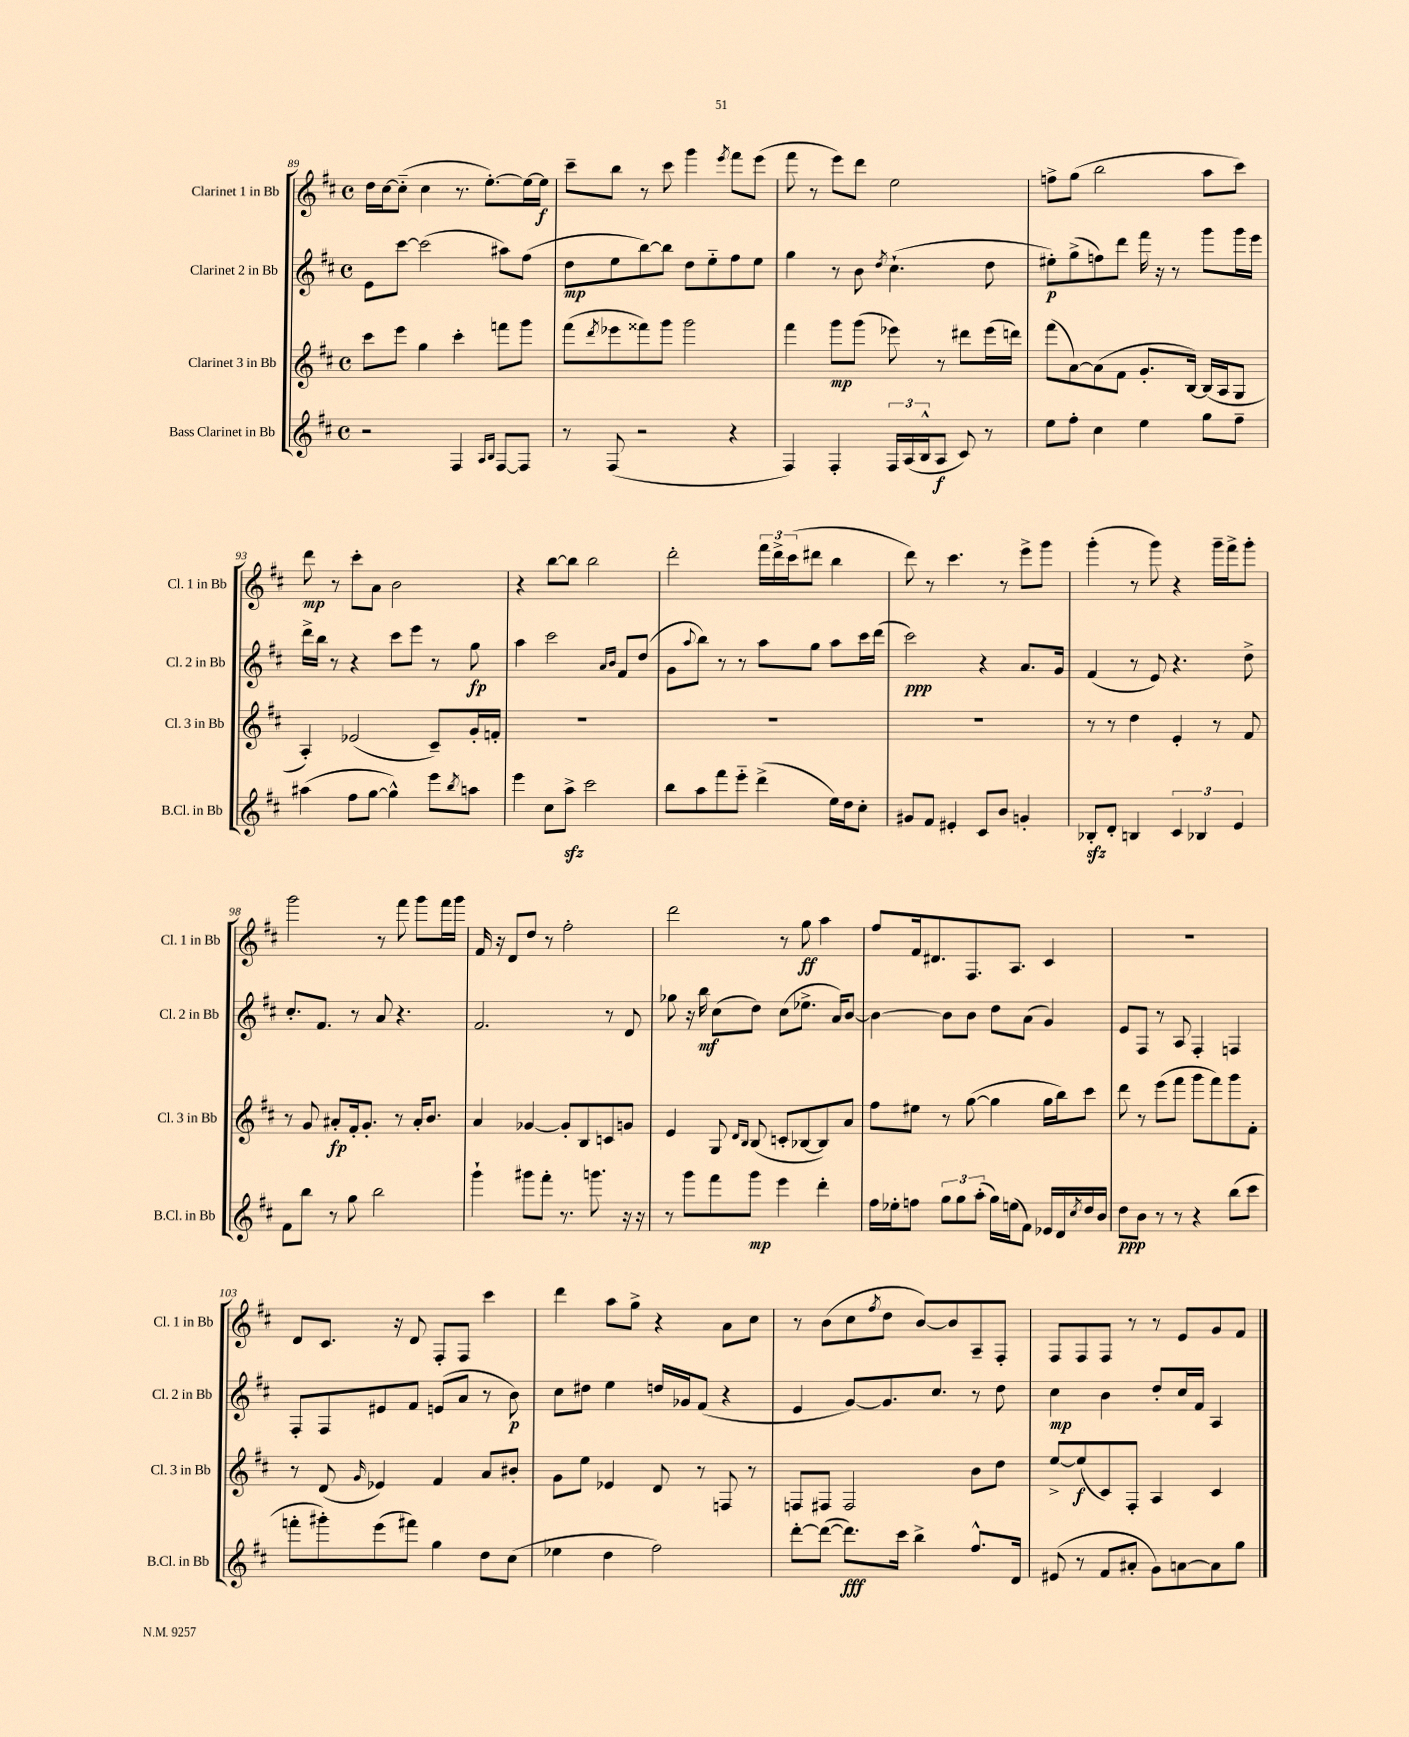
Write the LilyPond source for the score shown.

<<
\new StaffGroup <<
\new Staff = "s0" \with { instrumentName = "Clarinet 1 in Bb" shortInstrumentName = "Cl. 1 in Bb" } {
    \clef treble \key d \major \defaultTimeSignature \time 4/4
    d''16 cis''16~ cis''8-_( cis''4 r8. e''8.~-.) e''16~ e''16\f |
    cis'''8-- b''8 r8 cis'''8 g'''4 \acciaccatura { e'''8 } fis'''8 e'''8( |
    fis'''8 r8 e'''8) d'''8 e''2 |
    f''8-> g''8( b''2 a''8 cis'''8) |
    d'''8\mp r8 cis'''8-. a'8 b'2 |
    r4 b''8~ b''8 b''2 |
    d'''2-. \tuplet 3/2 { fis'''16 d'''16-> cis'''16( } dis'''8 b''4 |
    d'''8) r8 cis'''4. r8 e'''8-> g'''8 |
    g'''4-.( r8 g'''8) r4 g'''16-- fis'''16-> g'''8-. |
    g'''2 r8 fis'''8 g'''8 fis'''16 g'''16 |
    fis'16 r16 d'8 d''8 r8 fis''2-. |
    d'''2 r8 g''8\ff a''4 |
    fis''8 fis'16 dis'8. fis8. a8. cis'4 |
    R1 |
    d'8 cis'8. r16 d'8 fis8-. fis8 cis'''4 |
    d'''4 a''8 g''8-> r4 a'8 cis''8 |
    r8 b'8( cis''8 \acciaccatura { fis''8 } d''8 b'8~) b'8 a8-- fis8-. |
    fis8 fis8 fis8 r8 r8 e'8 g'8 fis'8 \bar "|." |
}
\new Staff = "s1" \with { instrumentName = "Clarinet 2 in Bb" shortInstrumentName = "Cl. 2 in Bb" } {
    \clef treble \key d \major \defaultTimeSignature \time 4/4
    e'8 cis'''8~ cis'''2( ais''8) fis''8( |
    d''8\mp e''8 b''8~) b''8 d''8 e''8-_ fis''8 e''8 |
    g''4 r8 b'8 \acciaccatura { d''8 } cis''4.-!( d''8 |
    eis''8-.\p) g''8->( f''8) d'''8 fis'''16 r16 r8 g'''8 g'''16 e'''16 |
    d'''16-> b''16 r8 r4 cis'''8 e'''8 r8 g''8\fp |
    a''4 cis'''2 \grace { a'16 b'16 } fis'8 d''8( |
    g'8 \appoggiatura { a''8 } b''8) r8 r8 a''8 g''8 a''8 cis'''16 d'''16( |
    cis'''2\ppp) r4 a'8. g'16 |
    fis'4( r8 e'8) r4. d''8-> |
    cis''8.-. fis'8. r8 a'8 r4. |
    fis'2. r8 d'8 |
    ges''8 r16 b''16\mf cis''8( d''8) cis''8( ees''8.-> a'16) b'8~ |
    b'4~ b'8 b'8 d''8 a'8( g'4) |
    e'8 fis8 r8 a8 fis4-. f4 |
    fis8-. fis8 eis'8 fis'8 e'8( a'8 r8 b'8\p) |
    cis''8 dis''8 e''4 d''16 ges'16 fis'8( r4 |
    e'4 g'8~) g'8. cis''8. r8 d''8 |
    cis''4\mp b'4 d''8-. cis''16 fis'16 a4 \bar "|." |
}
\new Staff = "s2" \with { instrumentName = "Clarinet 3 in Bb" shortInstrumentName = "Cl. 3 in Bb" } {
    \clef treble \key d \major \defaultTimeSignature \time 4/4
    cis'''8 e'''8 g''4 cis'''4-. f'''8 g'''8 |
    fis'''8( \acciaccatura { d'''8 } ees'''8 fisis'''8) g'''8 g'''2 |
    fis'''4 g'''8\mp g'''8( ees'''8) r8 dis'''8 ees'''16( d'''16) |
    fis'''8( a'8~) a'8( fis'8 g'8.-. b16~) b16( a16 g8 |
    a4-.) ees'2( cis'8--) g'16-. f'16-. |
    R1 |
    R1 |
    R1 |
    r8 r8 d''4 e'4-. r8 fis'8 |
    r8 g'8 ais'8-.\fp fis'16-. g'8.-. r8 ais'16-. b'8. |
    a'4 ges'4~ ges'8-. b8 c'8 g'8 |
    e'4 g8 \grace { d'16 b16 } b8( c'8-. bes8~ bes8) a'8 |
    fis''8 eis''8 r8 g''8~( g''4 g''16 b''16) cis'''8 |
    d'''8 r8 e'''8( fis'''8 g'''8 fis'''8) g'''8 fis'8-. |
    r8 d'8( \grace { g'16 } ees'4) fis'4 a'8 bis'8-. |
    g'8 e''8 ees'4 d'8 r8 f8 r8 |
    f8 fis8 fis2 b'8 d''8 |
    e''8~-> e''8\f( cis'8) fis8-. a4 cis'4 \bar "|." |
}
\new Staff = "s3" \with { instrumentName = "Bass Clarinet in Bb" shortInstrumentName = "B.Cl. in Bb" } {
    \clef treble \key d \major \defaultTimeSignature \time 4/4
    r2 fis4 \grace { a16 b16 } fis8~ fis8 |
    r8 fis8( r2 r4 |
    fis4) fis4-. \tuplet 3/2 { fis16 a16( b16-^ } a8\f cis'8) r8 |
    e''8 fis''8-. cis''4 e''4 g''8 fis''8-- |
    ais''4( fis''8 g''8~ g''4-^) e'''8 \acciaccatura { b''8 } a''8 |
    e'''4 cis''8 a''8->\sfz cis'''2 |
    b''8 a''8 fis'''8 e'''8-_ d'''4->( e''16) d''16 cis''8-. |
    gis'8 fis'8 eis'4-. cis'8 b'8 g'4-. |
    bes8-.\sfz d'8-. b4 \tuplet 3/2 { cis'4 bes4 e'4 } |
    fis'8 b''8 r8 g''8 b''2 |
    g'''4-! gis'''8 fis'''8-. r8. g'''8. r16 r16 |
    r8 g'''8 fis'''8 g'''8\mp e'''4 d'''4-. |
    fis''16 ees''16-. f''8 \tuplet 3/2 { g''8 g''8 a''8-.( } g''16) e''16( fis'8) ees'16 d'16 \acciaccatura { cis''8 } d''16 b'16 |
    d''8\ppp b'8 r8 r8 r4 b''8( cis'''8 |
    f'''8-. gis'''8-.) e'''8( fis'''8) g''4 d''8 cis''8( |
    ees''4 d''4 fis''2) |
    d'''8~-. d'''8~( d'''8.\fff) cis'''16 b''4-> fis''8.-^ d'16 |
    eis'8( r8 fis'8 ais'8-. g'8) a'8~ a'8 g''8 \bar "|." |
}
>>
>>
\layout { \context { \Score currentBarNumber = #89 } }
